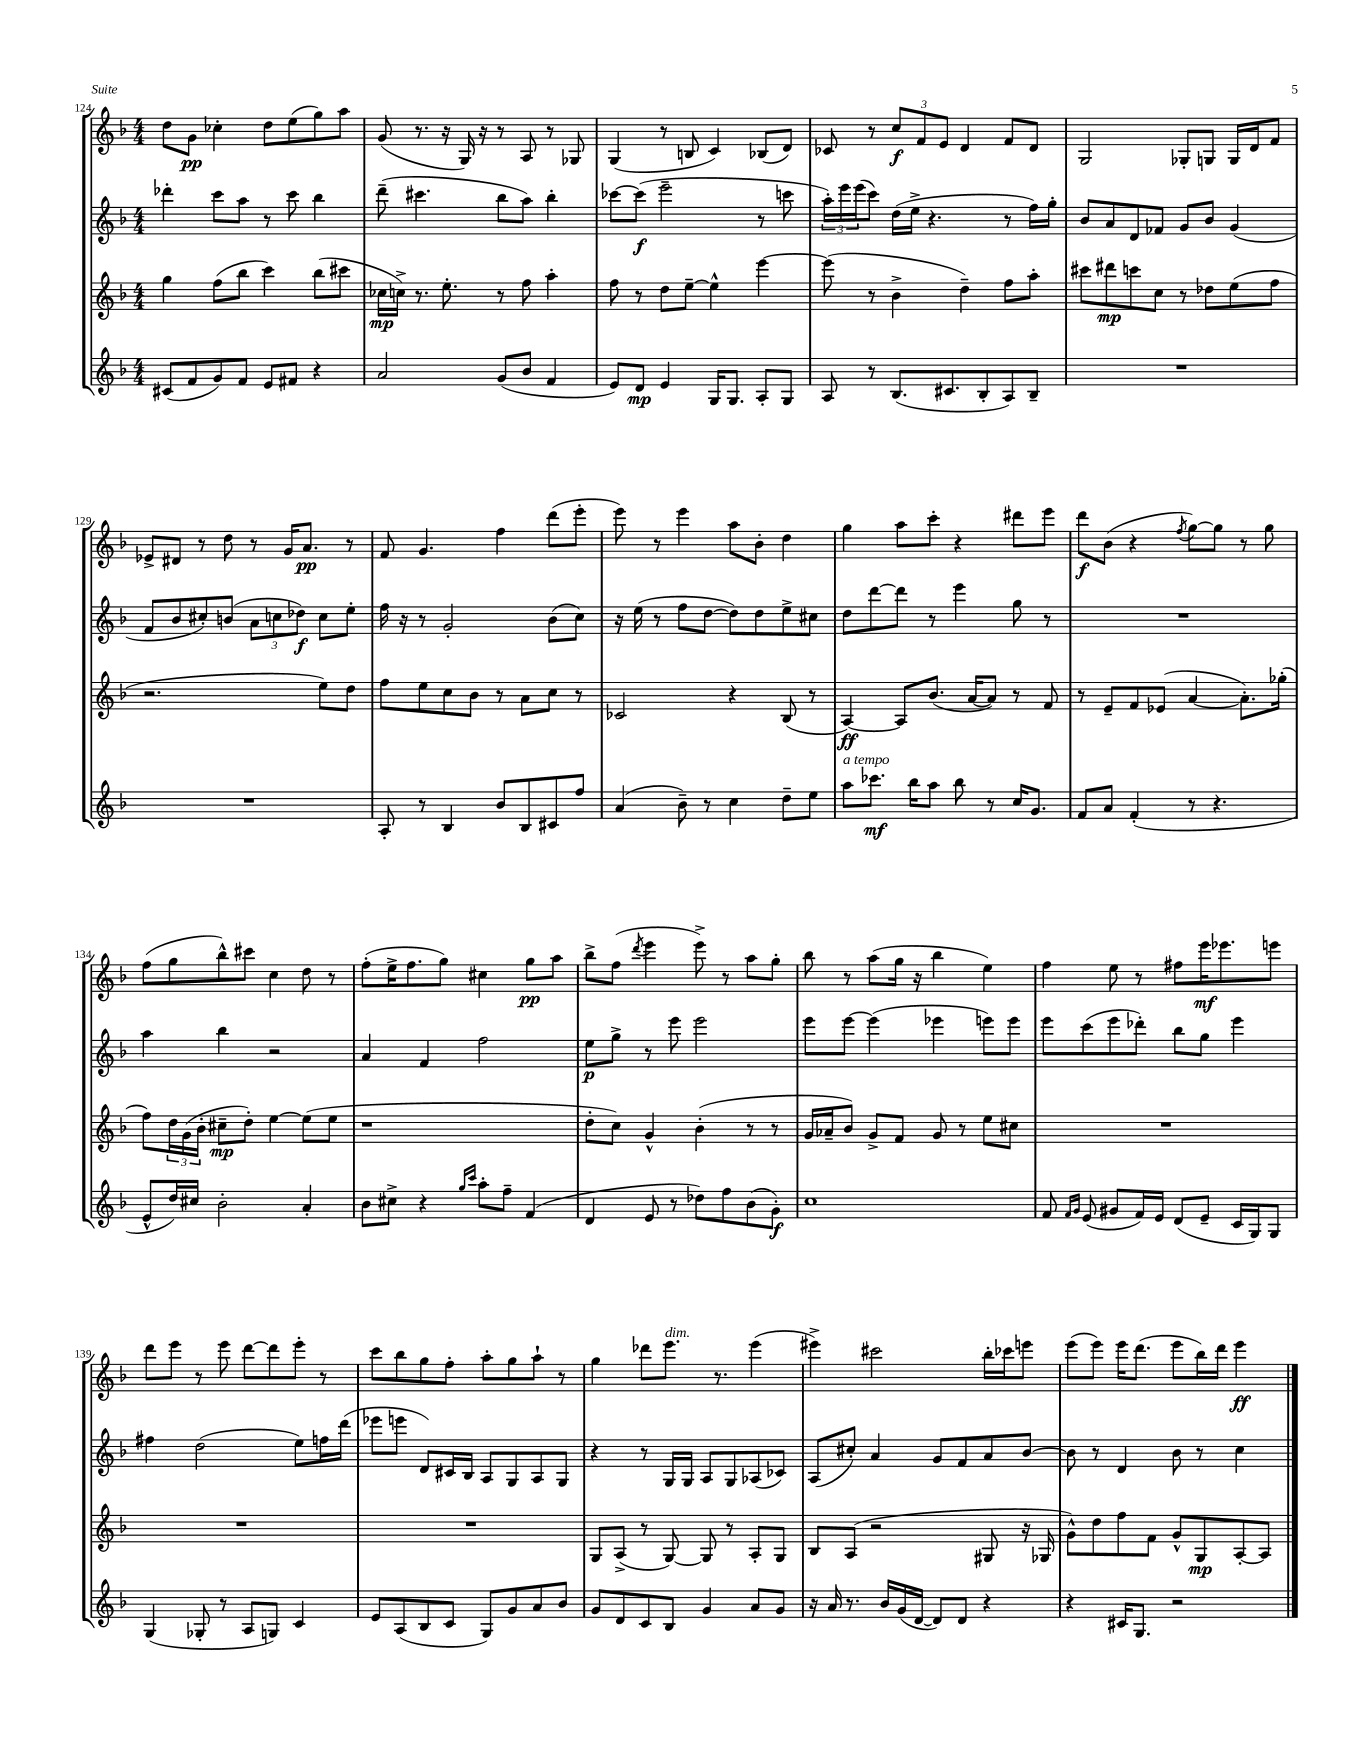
<<
\new StaffGroup <<
\new Staff = "s0" {
    \clef treble \key f \major \numericTimeSignature \time 4/4
    d''8 g'8\pp ces''4-. d''8 e''8( g''8) a''8 |
    g'8( r8. r16 g16) r16 r8 a8 r8 ges8 |
    g4( r8 b8 c'4) bes8( d'8) |
    ces'8 r8 \tuplet 3/2 { c''8\f f'8 e'8 } d'4 f'8 d'8 |
    g2 ges8-. g8 g16 d'16 f'8 |
    ees'8-> dis'8 r8 d''8 r8 g'16 a'8.\pp r8 |
    f'8 g'4. f''4 d'''8( e'''8-. |
    e'''8) r8 e'''4 a''8 bes'8-. d''4 |
    g''4 a''8 c'''8-. r4 dis'''8 e'''8 |
    d'''8\f bes'8( r4 \acciaccatura { f''8 } g''8~) g''8 r8 g''8 |
    f''8( g''8 bes''8-^) cis'''8 c''4 d''8 r8 |
    f''8-.( e''16-> f''8. g''8) cis''4 g''8\pp a''8 |
    bes''8-> f''8( \acciaccatura { d'''8 } e'''4 e'''8->) r8 a''8 g''8-. |
    bes''8 r8 a''8( g''16 r16 bes''4 e''4) |
    f''4 e''8 r8 fis''8 e'''16\mf ees'''8. e'''8 |
    d'''8 e'''8 r8 e'''8 d'''8~ d'''8 e'''8-. r8 |
    c'''8 bes''8 g''8 f''8-. a''8-. g''8 a''8-! r8 |
    g''4 des'''8 e'''8.^\markup { \italic "dim." } r8. e'''4( |
    eis'''4->) cis'''2 bes''16-. ces'''16 e'''8 |
    e'''8( e'''8) e'''16 d'''8.( e'''8 bes''16) d'''16 e'''4\ff \bar "|." |
}
\new Staff = "s1" {
    \clef treble \key f \major \numericTimeSignature \time 4/4
    des'''4-. c'''8 a''8 r8 c'''8 bes''4 |
    d'''8--( cis'''4. bes''8 a''8) bes''4-. |
    ces'''8~ ces'''8\f( e'''2-- r8 c'''8 |
    \tuplet 3/2 { a''16-.) e'''16 e'''16( } c'''8) d''16( e''16-> r4. r8 f''16) g''16-. |
    bes'8 a'8 d'8 fes'8 g'8 bes'8 g'4( |
    f'8 bes'8 cis''8-.) b'8( \tuplet 3/2 { a'8 c''8 des''8\f) } c''8 e''8-. |
    f''16 r16 r8 g'2-. bes'8( c''8) |
    r16 e''16( r8 f''8 d''8~ d''8) d''8 e''8-> cis''8 |
    d''8 d'''8~ d'''8 r8 e'''4 g''8 r8 |
    R1 |
    a''4 bes''4 r2 |
    a'4 f'4 f''2 |
    e''8\p g''8-> r8 e'''8 e'''2 |
    e'''8 e'''8~ e'''4( ees'''4 e'''8) e'''8 |
    e'''8 c'''8( e'''8 des'''8-.) bes''8 g''8 e'''4 |
    fis''4 d''2( e''8) f''16 d'''16( |
    ees'''8 e'''8 d'8) cis'16 bes16 a8 g8 a8 g8 |
    r4 r8 g16 g16 a8 g8 aes8( ces'8) |
    a8( cis''8-.) a'4 g'8 f'8 a'8 bes'8~ |
    bes'8 r8 d'4 bes'8 r8 c''4 \bar "|." |
}
\new Staff = "s2" {
    \clef treble \key f \major \numericTimeSignature \time 4/4
    g''4 f''8( bes''8 c'''4) bes''8( cis'''8 |
    ces''16\mp c''16->) r8. e''8.-. r8 f''8 a''4-. |
    f''8 r8 d''8 e''8~-- e''4-^ e'''4~ |
    e'''8( r8 bes'4-> d''4--) f''8 a''8-. |
    cis'''8 dis'''8\mp c'''8 c''8 r8 des''8 e''8( f''8 |
    r2. e''8) d''8 |
    f''8 e''8 c''8 bes'8 r8 a'8 c''8 r8 |
    ces'2 r4 bes8( r8 |
    a4~\ff) a8 bes'8.( a'16~ a'8) r8 f'8 |
    r8 e'8-- f'8 ees'8( a'4~ a'8.-.) ges''16-.( |
    f''8) \tuplet 3/2 { d''16 g'16( bes'16-. } cis''8--\mp d''8-.) e''4~ e''8( e''8 |
    r1 |
    d''8-. c''8) g'4-^ bes'4-.( r8 r8 |
    g'16 aes'16-- bes'8) g'8-> f'8 g'8 r8 e''8 cis''8 |
    R1 |
    R1 |
    R1 |
    g8 a8->( r8 g8~) g8 r8 a8-. g8 |
    bes8 a8( r2 gis8 r16 ges16 |
    g'8-^) d''8 f''8 f'8 g'8-^ g8\mp a8~-. a8 \bar "|." |
}
\new Staff = "s3" {
    \clef treble \key f \major \numericTimeSignature \time 4/4
    cis'8( f'8 g'8) f'8 e'8 fis'8 r4 |
    a'2 g'8( bes'8 f'4 |
    e'8) d'8\mp e'4 g16 g8. a8-. g8 |
    a8 r8 bes8.( cis'8. bes8-. a8) bes8-- |
    R1 |
    R1 |
    a8-. r8 bes4 bes'8 bes8 cis'8 f''8 |
    a'4( bes'8--) r8 c''4 d''8-- e''8 |
    a''8^\markup { \italic "a tempo" } ces'''8.\mf bes''16 a''8 bes''8 r8 c''16 g'8. |
    f'8 a'8 f'4-.( r8 r4. |
    e'8-^ d''16) cis''16 bes'2-. a'4-. |
    bes'8 cis''8-> r4 \grace { g''16 c'''16 } a''8-. f''8-- f'4( |
    d'4 e'8 r8 des''8) f''8 bes'8( g'8-.\f) |
    c''1 |
    f'8 \grace { f'16 g'16 } e'8( gis'8 f'16) e'16 d'8( e'8-- c'16 g16) g8 |
    g4( ges8-. r8 a8 g8) c'4 |
    e'8 a8( bes8 c'8 g8) g'8 a'8 bes'8 |
    g'8 d'8 c'8 bes8 g'4 a'8 g'8 |
    r16 a'16 r8. bes'16 g'16( d'16~ d'8) d'8 r4 |
    r4 cis'16 g8. r2 \bar "|." |
}
>>
>>
\layout { \context { \Score currentBarNumber = #124 } }
